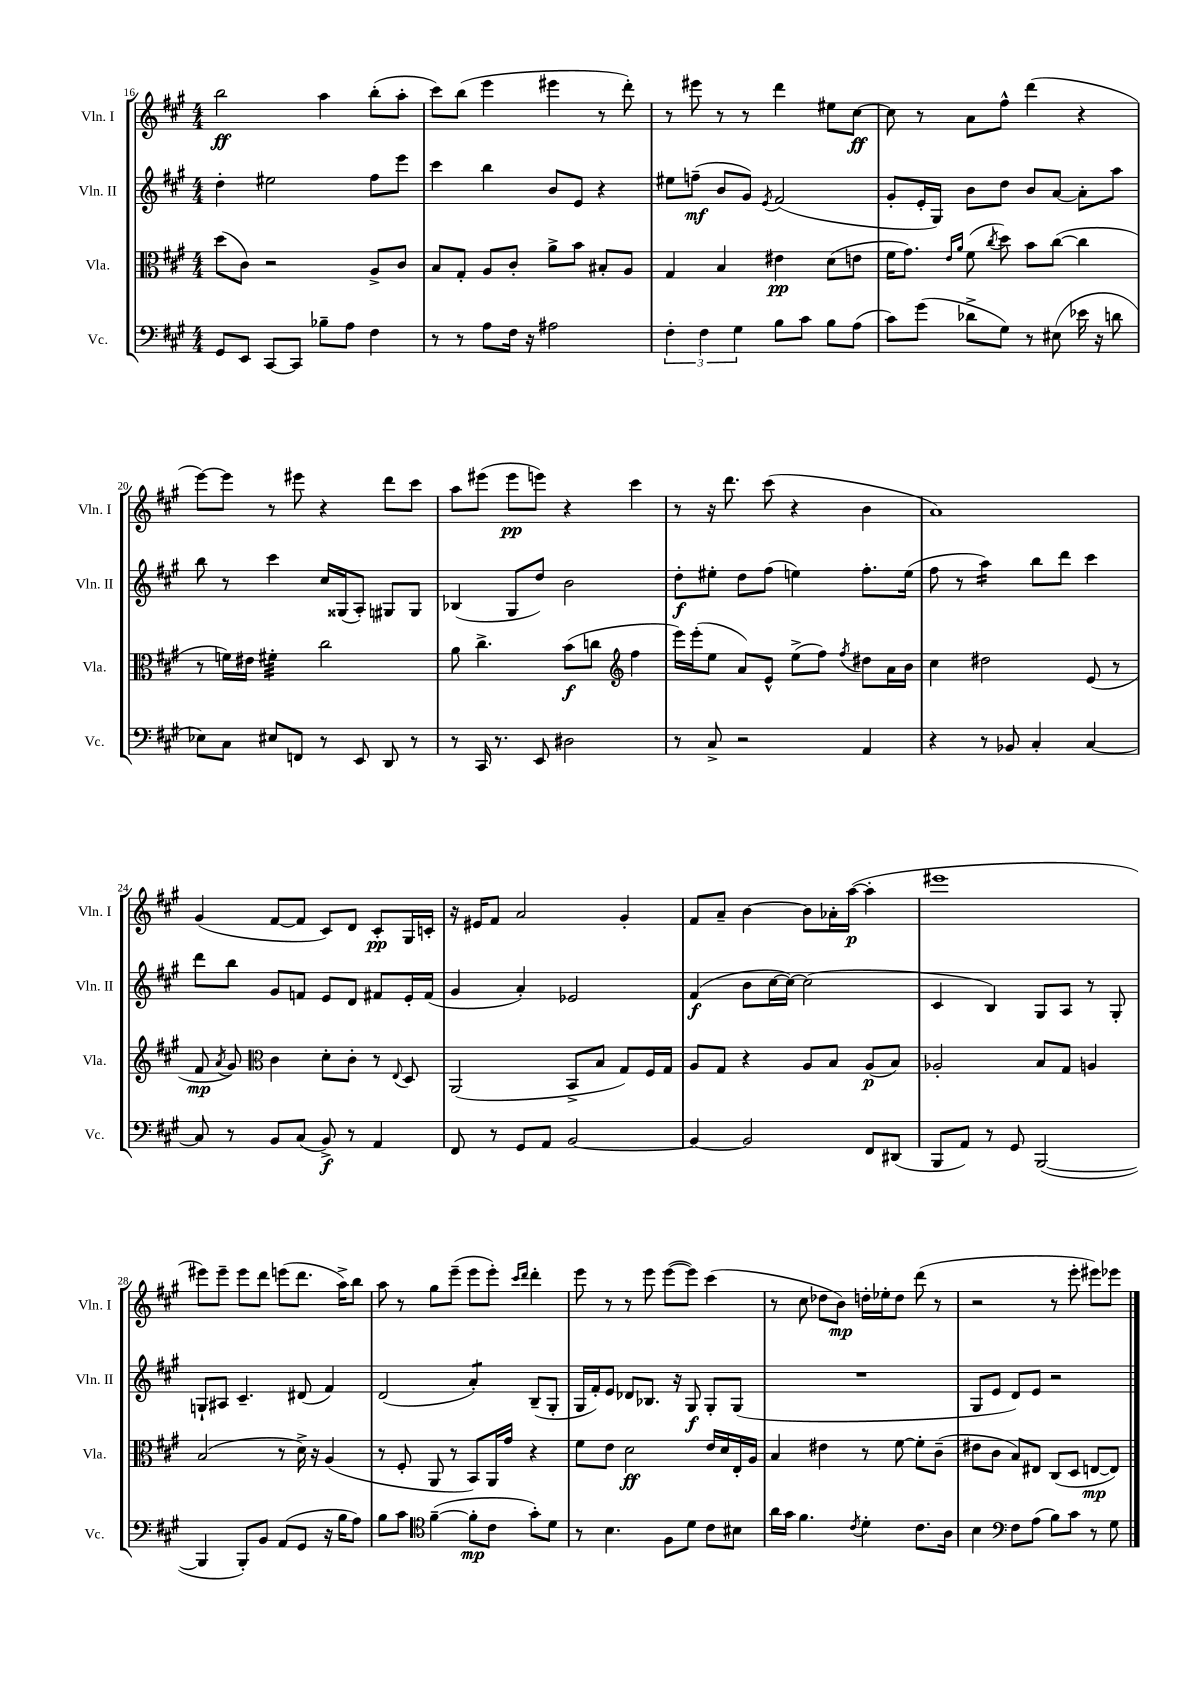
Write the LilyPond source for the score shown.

<<
\new StaffGroup <<
\new Staff = "s0" \with { instrumentName = "Vln. I" shortInstrumentName = "Vln. I" } {
    \clef treble \key a \major \numericTimeSignature \time 4/4
    \autoBeamOff b''2\ff a''4 b''8[-.( a''8]-. |
    cis'''8[) b''8]( e'''4 eis'''4 r8 d'''8-.) |
    r8 eis'''8 r8 r8 d'''4 eis''8[ cis''8]~\ff |
    cis''8 r8 a'8[ fis''8]-^ d'''4( r4 |
    e'''8[~) e'''8] r8 eis'''8 r4 d'''8[ cis'''8] |
    a''8[ eis'''8]( eis'''8[\pp e'''8]) r4 cis'''4 |
    r8 r16 d'''8. cis'''8( r4 b'4 |
    a'1) |
    gis'4( fis'8[~ fis'8] cis'8[) d'8] cis'8[-.\pp gis16 c'16]-. |
    r16 eis'16[ fis'8] a'2 gis'4-. |
    fis'8[ a'8]-- b'4~ b'8[ aes'16-. a''16]~\p( a''4-. |
    eis'''1 |
    eis'''8[) eis'''8]-- eis'''8[ d'''8] e'''8[( d'''8.] a''16[->) b''8] |
    a''8 r8 gis''8[ e'''8]--( e'''8[ e'''8]-.) \grace { cis'''16[ d'''16] } d'''4-. |
    e'''8 r8 r8 e'''8 e'''8[~( e'''8]) cis'''4( |
    r8 cis''8 des''8[ b'8]\mp) d''16[-. ees''16-. d''8] d'''8( r8 |
    r2 r8 e'''8-. eis'''8[) ees'''8] \bar "|." |
}
\new Staff = "s1" \with { instrumentName = "Vln. II" shortInstrumentName = "Vln. II" } {
    \clef treble \key a \major \numericTimeSignature \time 4/4
    \autoBeamOff d''4-. eis''2 fis''8[ e'''8] |
    cis'''4 b''4 b'8[ e'8] r4 |
    eis''8[ f''8]--\mf( b'8[ gis'8]) \acciaccatura { e'8 } fis'2( |
    gis'8[-. e'16-. gis16]) b'8[ d''8] b'8[ a'8]~ a'8[-. a''8] |
    b''8 r8 cis'''4 cis''16[ gisis16( a8]-.) gis8[ gis8] |
    bes4( gis8[ d''8]) b'2 |
    d''8[-.\f eis''8]-. d''8[ fis''8]( e''4) fis''8.[-. e''16]( |
    fis''8 r8 a''4:16) b''8[ d'''8] cis'''4 |
    d'''8[ b''8] gis'8[ f'8] e'8[ d'8] fis'8[ e'16-. fis'16]( |
    gis'4 a'4-.) ees'2 |
    fis'4\f( b'8[ cis''16~ cis''16]~) cis''2( |
    cis'4 b4) gis8[ a8] r8 gis8-. |
    g8[-! ais8] cis'4.-- dis'8( fis'4) |
    d'2( a'4:8-.) b8[--( gis8]-. |
    gis16[ fis'16-.) e'8] des'8[ bes8.] r16 gis8\f gis8[-. gis8]( |
    R1 |
    gis8[ e'8] d'8[) e'8] r2 \bar "|." |
}
\new Staff = "s2" \with { instrumentName = "Vla." shortInstrumentName = "Vla." } {
    \clef alto \key a \major \numericTimeSignature \time 4/4
    \autoBeamOff d''8[( cis'8]) r2 a8[-> cis'8] |
    b8[ gis8]-. a8[ cis'8]-. a'8[-> b'8] bis8[-. a8] |
    gis4 b4 eis'4\pp d'8[( e'8] |
    fis'16[ gis'8.]) \grace { e'16[ a'16] } fis'8( \acciaccatura { cis''8 } d''8) b'8[ cis''8]~( cis''4 |
    r8 f'16[) eis'16] fis'4:32-. cis''2 |
    a'8 cis''4.-> b'8[\f( c''8] \clef treble fis''4 |
    e'''16[) e'''16-.( e''8] a'8[) e'8]-^ e''8[->( fis''8]) \acciaccatura { fis''8 } dis''8[ a'16 b'16] |
    cis''4 dis''2 e'8( r8 |
    fis'8\mp \acciaccatura { a'8 } gis'8) \clef alto cis'4 d'8[-. cis'8]-. r8 \appoggiatura { e8 } d8 |
    a,2( b,8[-> b8] gis8[) fis16 gis16] |
    a8[ gis8] r4 a8[ b8] a8[\p( b8]) |
    aes2-. b8[ gis8] a4 |
    b2( r8 d'16->) r16 a4( |
    r8 fis8-. a,8 r8 b,8[) a,16 gis'16] r4 |
    fis'8[ e'8] d'2\ff e'16[ d'16 e16-. a16] |
    b4 eis'4 r8 fis'8~ fis'8[-. cis'8]--( |
    eis'8[ cis'8] b8[) eis8] cis8[( d8] e8[~\mp e8]) \bar "|." |
}
\new Staff = "s3" \with { instrumentName = "Vc." shortInstrumentName = "Vc." } {
    \clef bass \key a \major \numericTimeSignature \time 4/4
    \autoBeamOff gis,8[ e,8] cis,8[~ cis,8] bes8[-- a8] fis4 |
    r8 r8 a8[ fis16] r16 ais2 |
    \tuplet 3/2 { fis4-. fis4 gis4 } b8[ cis'8] b8[ a8]( |
    cis'8[) gis'8]( des'8[-> gis8]) r8 eis8( ees'16 r16 d'8 |
    ees8[) cis8] eis8[ f,8] r8 e,8 d,8 r8 |
    r8 cis,16 r8. e,8 dis2 |
    r8 cis8-> r2 a,4 |
    r4 r8 bes,8 cis4-. cis4~ |
    cis8 r8 b,8[ cis8]( b,8->\f) r8 a,4 |
    fis,8 r8 gis,8[ a,8] b,2~ |
    b,4~ b,2 fis,8[ dis,8]( |
    b,,8[ a,8]) r8 gis,8 b,,2~( |
    b,,4 b,,8[-.) b,8] a,8[( gis,8] r16 b16[ a8]) |
    b8[ cis'8] \clef tenor fis'4~--( fis'8[-.\mp cis'8] gis'8[-.) d'8] |
    r8 b4. fis8[ d'8] cis'8[ bis8] |
    a'16[ gis'16] fis'4. \acciaccatura { cis'8 } d'4-. cis'8.[ a16] |
    b4 \clef bass fis8[ a8]( b8[) cis'8] r8 gis8 \bar "|." |
}
>>
>>
\layout { \context { \Score currentBarNumber = #16 } }
